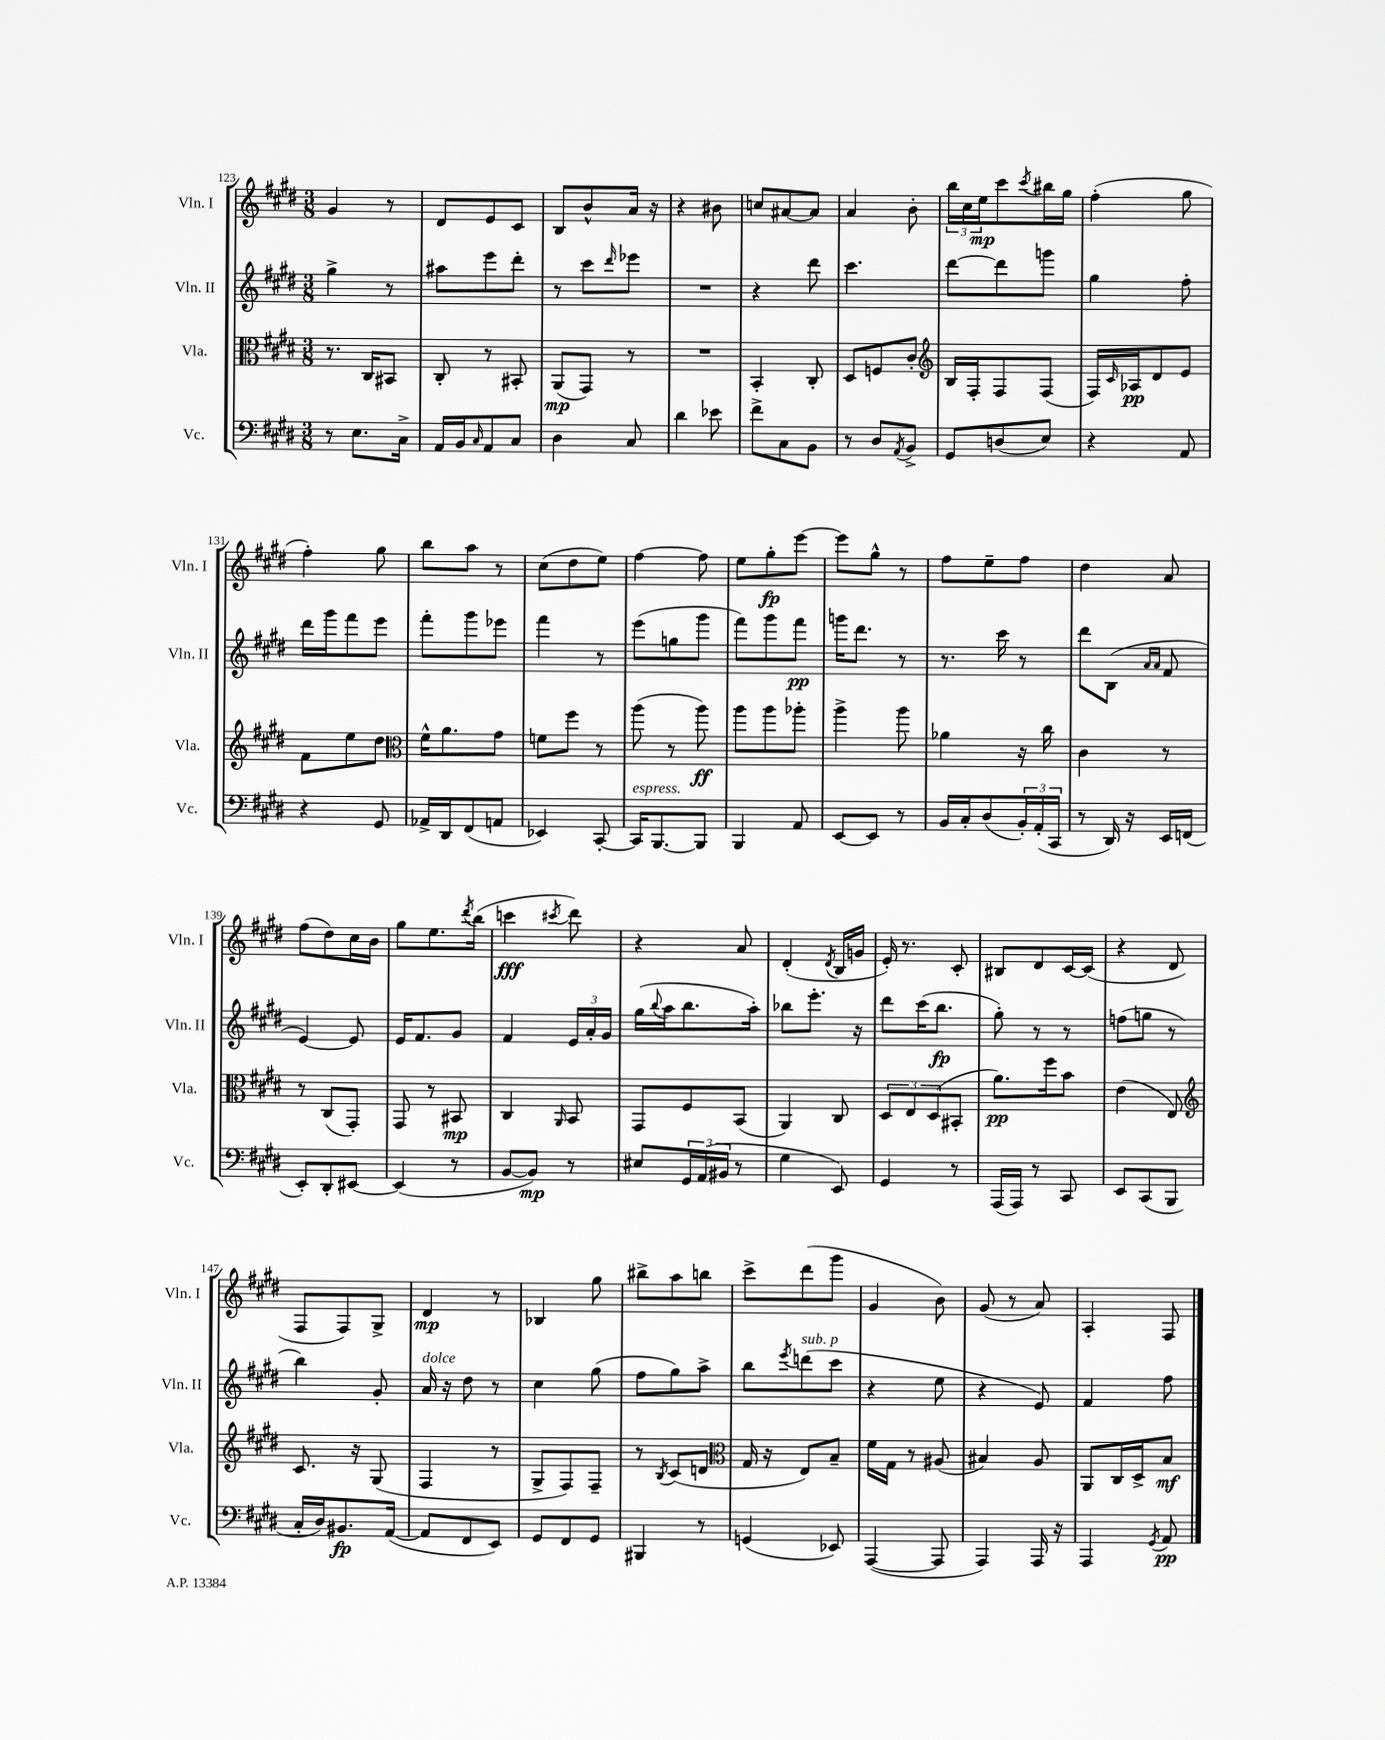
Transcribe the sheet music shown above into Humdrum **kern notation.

**kern	**kern	**kern	**kern
*staff4	*staff3	*staff2	*staff1
*clefF4	*clefC3	*clefG2	*clefG2
*k[f#c#g#d#]	*k[f#c#g#d#]	*k[f#c#g#d#]	*k[f#c#g#d#]
*M3/8	*M3/8	*M3/8	*M3/8
8r	8.r	4gg#^	4g#
8.E	.	.	.
.	16C#	.	.
.	8BB#	8r	8r
16C#^	.	.	.
=	=	=	=
16AA	8C#'	8aa#	8d#
16BB	.	.	.
16qqC#	.	.	.
8AA	8r	8eee	8e
8C#	8BB#'	8ddd#'	8c#
=	=	=	=
4D#	(8AA	8r	8B
.	8GG#)	8ccc#	8b^^
.	.	16qqddd#	.
8C#	8r	8eee-	16a
.	.	.	16r
=	=	=	=
4d#	4.r	4.r	4r
8e-	.	.	8b#
=	=	=	=
8f#^	4BB'	4r	8cc
8C#	.	.	[8a#
8BB	8C#'	8ddd#	8a#]
=	=	=	=
8r	8D#	4.ccc#	4a
8D#	8F	.	.
8qAA	.	.	.
8BB^	8c#'	.	8b'
=	=	=	=
*	*clefG2	*	*
8GG#	16B	[8ddd#	24bb
.	.	.	24cc#
.	16F#'	.	.
.	.	.	24ee
(8D	8F#	8ddd#]	8ccc#
.	.	.	8qccc#
8E)	(8F#	8ggg	16bb#
.	.	.	16gg#
=	=	=	=
4r	16F#)	4gg#	(4ff#'
.	16qqc#	.	.
.	16A-	.	.
.	8d#	.	.
8AA	8e	8ff#'	8gg#
=	=	=	=
4r	8f#	16ddd#	4ff#')
.	.	16ggg#	.
.	8ee	8fff#	.
8GG#	8dd#	8eee	8gg#
=	=	=	=
*	*clefC3	*	*
16AA-^	16f#^^	8fff#'	8bb
16DD#	8.a	.	.
(8FF#	.	8ggg#	8aa
8AA	8g#	8eee-	8r
=	=	=	=
4EE-)	8f	4fff#	(8cc#
.	8ff#	.	8dd#
[8CC#'	8r	8r	8ee)
=	=	=	=
16CC#]	(8aa	(8eee	[4ff#
[8.BBB	.	.	.
.	8r	8gg	.
8BBB]	8aa)	8ggg#	8ff#]
=	=	=	=
4BBB	8aa	8fff#)	8ee
.	8aa	8ggg#	8gg#'
8AA	8aa-'	8fff#	[8eee
=	=	=	=
[8EE	4aa^	16ggg	8eee]
.	.	8.ddd#	.
8EE]	.	.	8gg#^^
8r	8aa	8r	8r
=	=	=	=
16BB	4a-	8.r	8ff#
16C#'	.	.	.
(8D#	.	.	8ee~
.	.	16ccc#	.
24BB')	16r	8r	8ff#
(24AA'	.	.	.
.	16cc#	.	.
24CC#	.	.	.
=	=	=	=
8r	4c#	8ddd#	4dd#
16DD#)	.	(8B	.
16r	.	.	.
.	.	16qqa	.
.	.	16qqa	.
16EE	8r	8f#	8a
(16FF	.	.	.
=	=	=	=
8EE')	8r	[4e)	(8ff#
8DD#'	(8C#	.	8dd#)
[8EE#	8GG#')	8e]	16cc#
.	.	.	16b
=	=	=	=
(4EE#]	8GG#	16e	8gg#
.	.	8.f#	.
.	8r	.	8.ee
8r	8BB#	8g#	.
.	.	.	8qddd#
.	.	.	(16bb
=	=	=	=
[8BB	4C#	4f#	4ccc
8BB])	.	.	.
.	16qqAA	.	8qccc#
8r	8BB	24e	8ddd#)
.	.	24a'	.
.	.	24g#	.
=	=	=	=
8E#	8GG#	(16gg#	4r
.	.	8qqbb	.
.	.	16aa	.
24GG#	8F#	8.bb	.
(24AA	.	.	.
24BB#	.	.	.
8r	(8BB	.	8a
.	.	16aa')	.
=	=	=	=
4G#	4AA)	8bb-	(4d#'
.	.	8.eee'	.
.	.	.	8qd#
8EE)	8C#	.	16B
.	.	16r	16g
=	=	=	=
4GG#	12D#	8ddd#	16e')
.	.	.	8.r
.	12E	.	.
.	.	(16ccc#	.
.	(12D#	.	.
.	.	8.bb	.
8r	8BB#'	.	8c#'
=	=	=	=
(16AAA	8.a)	8gg#')	8B#
16AAA)	.	.	.
8r	.	8r	8d#
.	16ff#	.	.
8CC#	8b	8r	[16c#
.	.	.	(16c#]
=	=	=	=
8EE	(4e	(8ff	4r
(8CC#	.	8gg	.
8BBB	8E)	8r	8d#
=	=	=	=
*	*clefG2	*	*
16C#'	8.c#	4bb)	8F#
16D#)	.	.	.
8.BB#	.	.	8F#)
.	16r	.	.
.	(8G#	8g#'	8G#^
([16AA	.	.	.
=	=	=	=
8AA]	4F#	16a	4d#
.	.	16r	.
8FF#	.	8dd#	.
8EE)	8r	8r	8r
=	=	=	=
8GG#	8G#^	4cc#	4B-
8FF#	8F#)	.	.
8GG#	8F#~	(8gg#	8gg#
=	=	=	=
4BBB#	8r	8ff#	8bb#^
.	8qB	.	.
.	(8c#	8gg#)	8aa
8r	8d	8aa^	8bb
=	=	=	=
*	*clefC3	*	*
(4GG	16G#	8bb	8ccc#^
.	16r	.	.
.	.	8qeee	.
.	8E)	(8ddd	(8ddd#
8EE-)	8B~	8ccc#	8ggg#
=	=	=	=
([4AAA	16f#	4r	4g#
.	16G#	.	.
.	8r	.	.
8AAA]	(8A#	8ee	8b)
=	=	=	=
4AAA)	4B#)	4r	(8g#
.	.	.	8r
16AAA	8A	8e)	8a)
16r	.	.	.
=	=	=	=
4AAA	8AA	4f#	4A'
.	16C#	.	.
.	16D#^	.	.
8qGG#	.	.	.
8AA	8B	8ff#	8F#
==	==	==	==
*-	*-	*-	*-
